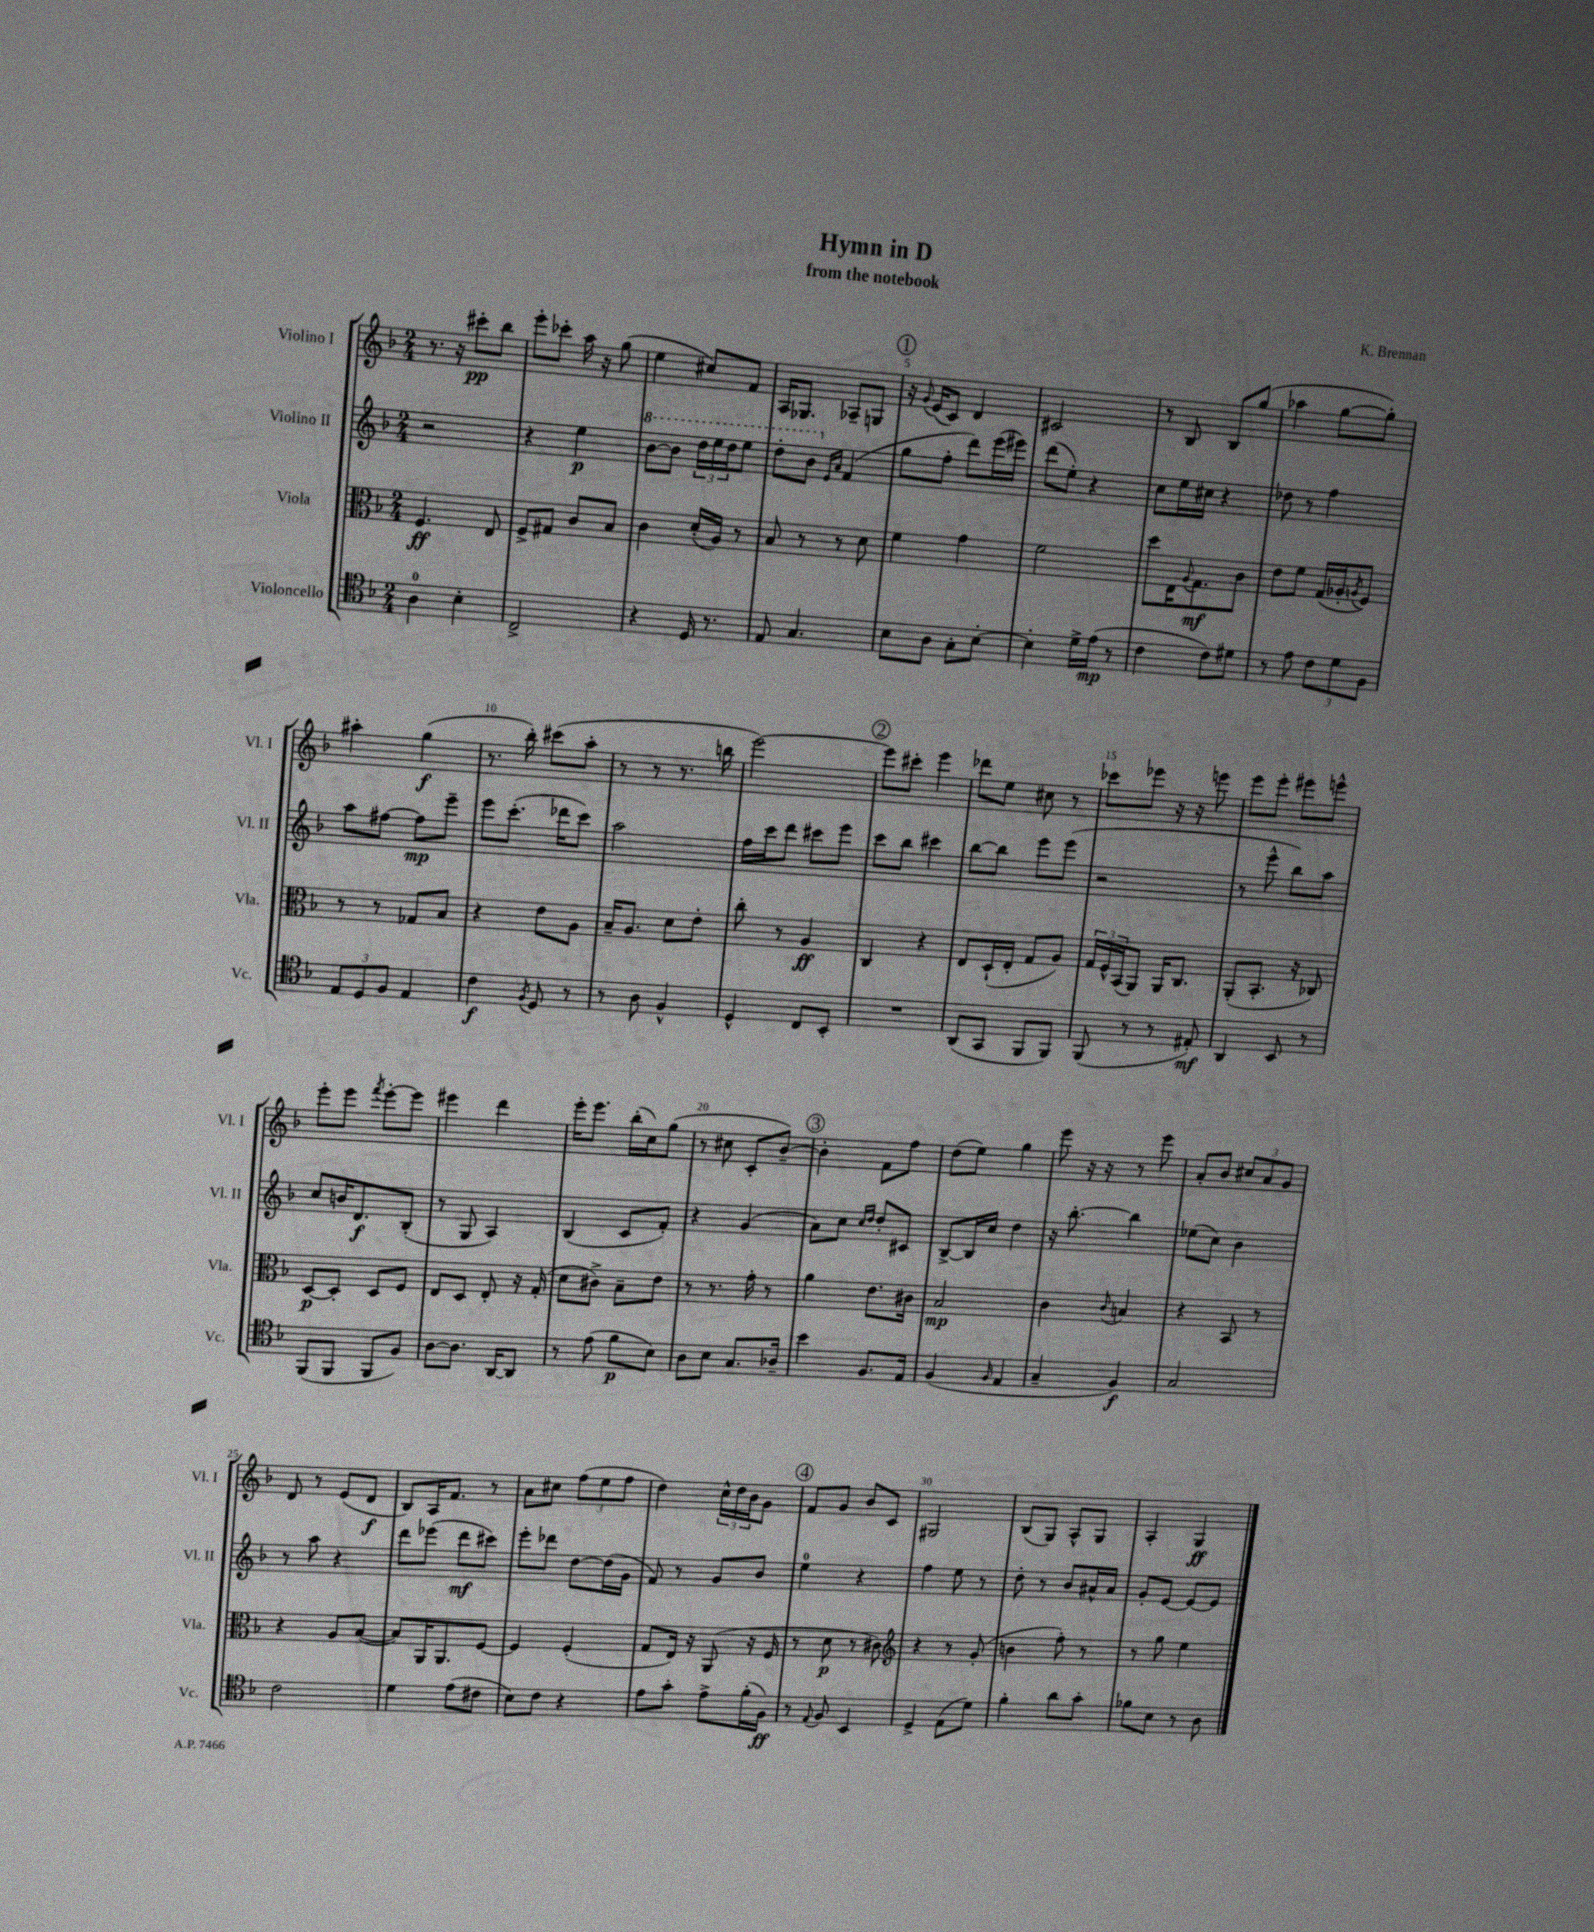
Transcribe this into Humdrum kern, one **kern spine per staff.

**kern	**dynam	**kern	**dynam	**kern	**dynam	**kern	**dynam
*part4	*part4	*part3	*part3	*part2	*part2	*part1	*part1
*staff4	*staff4	*staff3	*staff3	*staff2	*staff2	*staff1	*staff1
*I"Violoncello	*	*I"Viola	*	*I"Violino II	*	*I"Violino I	*
*I'Vc.	*	*I'Vla.	*	*I'Vl. II	*	*I'Vl. I	*
*clefC4	*	*clefC3	*	*clefG2	*	*clefG2	*
*k[b-]	*	*k[b-]	*	*k[b-]	*	*k[b-]	*
*M2/4	*	*M2/4	*	*M2/4	*	*M2/4	*
=1	=1	=1	=1	=1	=1	=1	=1
4A\	.	4.F/	ff	2r	.	8.r	.
.	.	.	.	.	.	16r	.
4B-'\	.	.	.	.	.	8ccc#X'\L	pp
.	.	8E/	.	.	.	8bb-\J	.
=2	=2	=2	=2	=2	=2	=2	=2
2C^/	.	8F^/L	.	4r	.	8eee'\L	.
.	.	8G#X/J	.	.	.	8ccc-X'\J	.
.	.	8c/L	.	4ee\	p	16aa\	.
.	.	.	.	.	.	16r	.
.	.	8B-/J	.	.	.	(8gg\	.
=3	=3	=3	=3	=3	=3	=3	=3
*	*	*	*	*8va	*	*	*
4r	.	4c\	.	[8bb-\L	.	4ee\	.
.	.	.	.	8bb-\J]	.	.	.
16D/	.	(16d'/LL	.	24ddd\LL	.	8cc#X/L)	.
.	.	.	.	24eee\	.	.	.
8.r	.	16A/JJ)	.	.	.	.	.
.	.	.	.	24ddd\J	.	.	.
.	.	8r	.	8eee\J	.	8f/J	.
=4	=4	=4	=4	=4	=4	=4	=4
8E/	.	8B-/	.	8ddd'\L	.	16A/KL	.
.	.	.	.	.	.	8.G-X/J	.
4.G/	.	8r	.	8bb-\J	.	.	.
*	*	*	*	*X8va	*	*	*
.	.	.	.	16qqe/LL	.	.	.
.	.	.	.	16qqa/JJ	.	.	.
.	.	8r	.	(4f/	.	8A-X~/L	.
.	.	8d\	.	.	.	8Gn/J	.
!!LO:REH:place=s1:t=1
=5	=5	=5	=5	=5	=5	=5	=5
8B-\L	.	4f\	.	8gg\L	.	16r	.
.	.	.	.	.	.	8qqg/	.
.	.	.	.	.	.	(16e/KL	.
8A\J	.	.	.	8ff'\J	.	8c/J)	.
8G'\L	.	4g\	.	8ddd\L)	.	4d/	.
[8B-'\J	.	.	.	(16eee\L	.	.	.
.	.	.	.	16eee#X\JJ)	.	.	.
=6	=6	=6	=6	=6	=6	=6	=6
4B-'\]	.	2f\	.	(8ddd\L	.	2c#X/	.
.	.	.	.	8ee'\J)	.	.	.
16d^\LL	.	.	.	4r	.	.	.
(16e\JJ	mp	.	.	.	.	.	.
8r	.	.	.	.	.	.	.
=7	=7	=7	=7	=7	=7	=7	=7
4c\	.	8dd\L	.	8cc\L	.	8r	.
.	.	16E\K	.	16ee\L	.	8B-/	.
.	.	8qqA/	.	.	.	.	.
.	.	8.G\	mf	16cc#X\JJ	.	.	.
8c\L)	.	.	.	4r	.	8B-/L	.
8d#X\J	.	8c\J	.	.	.	(8gg/J	.
=8	=8	=8	=8	=8	=8	=8	=8
8r	.	8e\L	.	8dd-X\	.	4aa-X\	.
8e\	.	8f\J	.	8r	.	.	.
12c\L	.	(16G/LL	.	4ff\	.	[8gg\L	.
.	.	16A-X'/J	.	.	.	.	.
12d\	.	.	.	.	.	.	.
.	.	8qAn/	.	.	.	.	.
.	.	8F/J)	.	.	.	8gg'\J])	.
12F\J	.	.	.	.	.	.	.
!!LO:LB:g=z
=9	=9	=9	=9	=9	=9	=9	=9
12E/L	.	8r	.	8aa\L	.	4aa#X'\	.
12D/	.	.	.	.	.	.	.
.	.	8r	.	[8ff#X\J	.	.	.
12F/J	.	.	.	.	.	.	.
4E/	.	8G-X/L	.	8ff#\L]	mp	(4gg\	f
.	.	8B-/J	.	8eee~\J	.	.	.
=10	=10	=10	=10	=10	=10	=10	=10
4c\	f	4r	.	8eee\L	.	8.r	.
.	.	.	.	(8.ccc'\J	.	.	.
.	.	.	.	.	.	16bb-'\)	.
8qF/	.	.	.	.	.	.	.
8D/	.	8e\L	.	.	.	(8ccc#X\L	.
.	.	.	.	16ddd-X\KL	.	.	.
8r	.	8A\J	.	8ccc\J)	.	8aa'\J	.
=11	=11	=11	=11	=11	=11	=11	=11
8r	.	16B-~/KL	.	2aa\	.	8r	.
.	.	8.A/J	.	.	.	.	.
8A\	.	.	.	.	.	8r	.
4F^^/	.	8d\L	.	.	.	8.r	.
.	.	8e'\J	.	.	.	.	.
.	.	.	.	.	.	16bbn\	.
=12	=12	=12	=12	=12	=12	=12	=12
4D^^/	.	8cc'\	.	16ff\LL	.	[2eee\)	.
.	.	.	.	16ccc\J	.	.	.
.	.	8r	.	8ddd\J	.	.	.
8C/L	.	4A/	ff	8ccc#X\L	.	.	.
8BB-'/J	.	.	.	8eee\J	.	.	.
!!LO:REH:place=s1:t=2
=13	=13	=13	=13	=13	=13	=13	=13
2r	.	4C/	.	8ccc\L	.	8eee\L]	.
.	.	.	.	8bb-\J	.	8ccc#X'\J	.
.	.	4r	.	4ccc#X\	.	4eee\	.
=14	=14	=14	=14	=14	=14	=14	=14
(8AA/L	.	8E/L	.	[8bb-\L	.	8ddd-X\L	.
8GG/J	.	(16D`/L	.	8bb-\J]	.	8ee\J	.
.	.	16E'/JJ	.	.	.	.	.
8FF/L	.	8G/L	.	8eee\L	.	8cc#X\	.
8FF/J)	.	8A/J)	.	(8eee\J	.	8r	.
=15	=15	=15	=15	=15	=15	=15	=15
(8FF/	.	24G/LL	.	2r	.	8ccc-X\L	.
.	.	24F^^/	.	.	.	.	.
.	.	(24BB-/J	.	.	.	.	.
8r	.	8AA/J)	.	.	.	8eee-X\J	.
8r	.	16AA/KL	.	.	.	16r	.
.	.	8.C/J	.	.	.	16r	.
8E#X'/)	mf	.	.	.	.	8eeen\	.
=16	=16	=16	=16	=16	=16	=16	=16
4AA/	.	(8AA'/L	.	8r	.	8eee\L	.
.	.	8.BB-'/J	.	8eee^^\	.	8eee'\J	.
8BB-/	.	.	.	8bb-\L)	.	8eee#X\L	.
.	.	16r	.	.	.	.	.
8r	.	8C-X/)	.	8aa\J	.	8eeen^^\J	.
!!LO:LB:g=z
=17	=17	=17	=17	=17	=17	=17	=17
(8FF/L	.	[8D/L	p	8cc/L	.	8eee'\L	.
8FF/J	.	8D'/J]	.	16bn/K	.	8eee\J	.
.	.	.	.	8.d/	f	.	.
.	.	.	.	.	.	8qfff/	.
8FF/L	.	8D/L	.	.	.	[8eee'\L	.
8F/J)	.	8F/J	.	(8B-'/J	.	8eee\J]	.
=18	=18	=18	=18	=18	=18	=18	=18
[8A\L	.	8E/L	.	8r	.	4eee#X\	.
8.A\J]	.	8D/J	.	8G/	.	.	.
.	.	8E'/	.	4A/)	.	4ddd\	.
[16AA/KL	.	.	.	.	.	.	.
8AA/J]	.	16r	.	.	.	.	.
.	.	(16G'/	.	.	.	.	.
=19	=19	=19	=19	=19	=19	=19	=19
8r	.	8d\L	.	(4B-/	.	16eee'\KL	.
.	.	.	.	.	.	8.eee\J	.
(8e\	.	8c#X^\J)	.	.	.	.	.
8f\L	p	8B-~\L	.	8c/L	.	(16bb-'\LL	.
.	.	.	.	.	.	16cc\J)	.
8B-\J)	.	8e\J	.	8f'/J)	.	(8gg\J	.
=20	=20	=20	=20	=20	=20	=20	=20
8A\L	.	8r	.	4r	.	8r	.
8B-\J	.	8.r	.	.	.	8cc#X\	.
8.G/L	.	.	.	(4g/	.	8c'/L	.
.	.	16g'\	.	.	.	.	.
.	.	8r	.	.	.	[8b-~/J)	.
16A-X~/Jk	.	.	.	.	.	.	.
!!LO:REH:place=s1:t=3
=21	=21	=21	=21	=21	=21	=21	=21
4b-\	.	4a\	.	8a\L)	.	4b-'\]	.
.	.	.	.	8cc\J	.	.	.
.	.	.	.	16qqcc/LL	.	.	.
.	.	.	.	16qqdd/JJ	.	.	.
8.F/L	.	8.e\L	.	8dd'/L	.	8f\L	.
.	.	.	.	8c#X/J	.	8ff\J	.
16E/Jk	.	16c#X\Jk	.	.	.	.	.
=22	=22	=22	=22	=22	=22	=22	=22
(4F/	.	2B-/	mp	[8B-^/L	.	(8dd\L	.
.	.	.	.	16B-/L]	.	8ee\J)	.
.	.	.	.	16cc/JJ	.	.	.
16qqF/	.	.	.	.	.	.	.
4E/	.	.	.	4dd\	.	4gg\	.
=23	=23	=23	=23	=23	=23	=23	=23
4G~/	.	4c\	.	16r	.	8eee\	.
.	.	.	.	[8.bb-'\	.	.	.
.	.	.	.	.	.	16r	.
.	.	.	.	.	.	16r	.
.	.	8qqc/	.	.	.	.	.
4F/)	f	4Bn/	.	4bb-\]	.	8r	.
.	.	.	.	.	.	8eee\	.
=24	=24	=24	=24	=24	=24	=24	=24
2G/	.	4r	.	(8ee-X\L	.	8a'/L	.
.	.	.	.	8cc\J)	.	8b-/J	.
.	.	8BB-/	.	4b-\	.	12cc#X/L	.
.	.	.	.	.	.	12a/	.
.	.	8r	.	.	.	.	.
.	.	.	.	.	.	12g/J	.
!!LO:LB:g=z
=25	=25	=25	=25	=25	=25	=25	=25
2c\	.	4r	.	8r	.	8d/	.
.	.	.	.	8aa\	.	8r	.
.	.	8A/L	.	4r	.	(8e/L	.
.	.	([8B-/J	.	.	.	8d/J	f
=26	=26	=26	=26	=26	=26	=26	=26
4d\	.	8B-/L])	.	8ddd\L	.	8B-/L)	.
.	.	16AA/K	.	(8eee-X\J	.	16A/K	.
.	.	8.AA/	.	.	.	8.f/J	.
(8e\L	.	.	.	8ddd\L	mf	.	.
8c#X\J	.	[8F/J	.	8ccc#X\J)	.	8r	.
=27	=27	=27	=27	=27	=27	=27	=27
8B-\L)	.	4F/]	.	8eee'\L	.	8a\L	.
8c\J	.	.	.	8ddd-X\J	.	8cc#X\J	.
4r	.	(4F'/	.	[8dd\L	.	(12ff\L	.
.	.	.	.	.	.	12ee\	.
.	.	.	.	(16dd\L]	.	.	.
.	.	.	.	.	.	12ff\J	.
.	.	.	.	16g\JJ	.	.	.
=28	=28	=28	=28	=28	=28	=28	=28
8e\L	.	8G/L	.	8f/)	.	4dd\)	.
8g'\J	.	16E/Jk)	.	8r	.	.	.
.	.	16r	.	.	.	.	.
8e^\L	.	(8AA/	.	8g/L	.	24cc^^\LL	.
.	.	.	.	.	.	24dd\	.
.	.	.	.	.	.	24b-\J	.
(16f'\L	.	16r	.	8b-/J	.	8g\J	.
16F\JJ)	ff	16F/	.	.	.	.	.
!!LO:REH:place=s1:t=4
=29	=29	=29	=29	=29	=29	=29	=29
8r	.	8r	.	4ee\	.	8f/L	.
8qqE/	.	.	.	.	.	.	.
8F/	.	8d\	p	.	.	8g/J	.
4BB-/	.	8r	.	4r	.	8b-/L	.
.	.	8c#X\)	.	.	.	8c/J	.
=30	=30	=30	=30	=30	=30	=30	=30
*	*	*clefG2	*	*	*	*	*
4D^/	.	4r	.	4ff\	.	2G#X/	.
(8E\L	.	8r	.	8ee\	.	.	.
8d\J)	.	(8g'/	.	8r	.	.	.
=31	=31	=31	=31	=31	=31	=31	=31
4f'\	.	4bn\	.	8dd'\	.	(8B-/L	.
.	.	.	.	8r	.	8G/J)	.
8a\L	.	8ff'\)	.	8b-/L	.	8A^^/L	.
8g'\J	.	8r	.	16a#X^^/L	.	8G/J	.
.	.	.	.	16a#/JJ	.	.	.
=32	=32	=32	=32	=32	=32	=32	=32
8f-X\L	.	8r	.	8g'/L	.	4A'/	.
8B-\J	.	8gg\	.	[8e/J	.	.	.
8r	.	4ee\	.	8e/L_	.	4G/	ff
8A\	.	.	.	8e/J]	.	.	.
==	==	==	==	==	==	==	==
*-	*-	*-	*-	*-	*-	*-	*-
